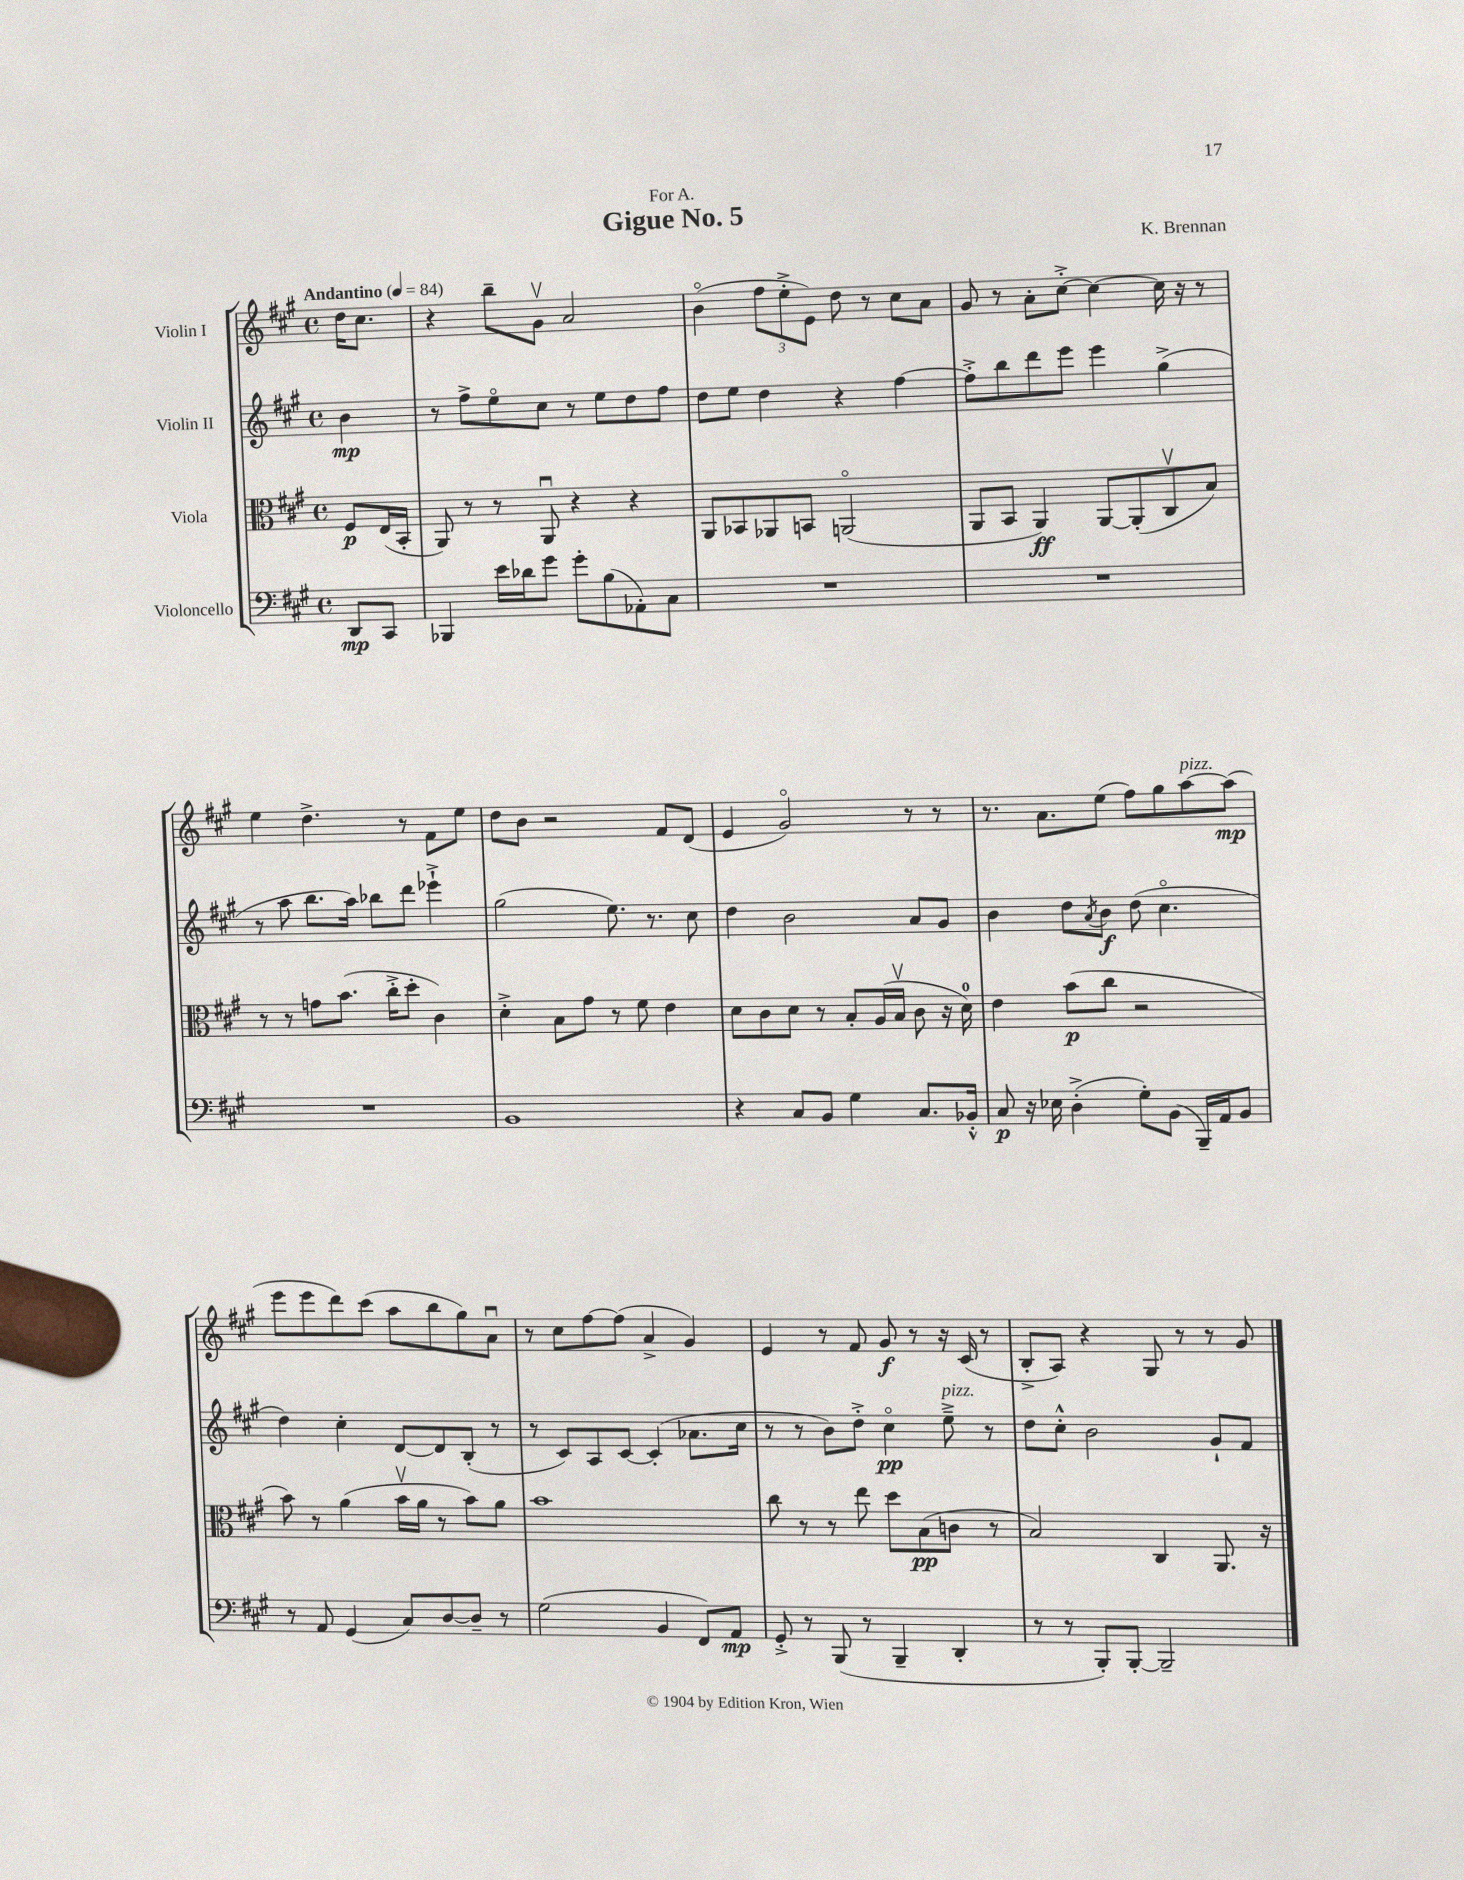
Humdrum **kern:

**kern	**kern	**kern	**kern
*staff4	*staff3	*staff2	*staff1
*clefF4	*clefC3	*clefG2	*clefG2
*k[f#c#g#]	*k[f#c#g#]	*k[f#c#g#]	*k[f#c#g#]
*M4/4	*M4/4	*M4/4	*M4/4
*met(c)	*met(c)	*met(c)	*met(c)
*MM84	*MM84	*MM84	*MM84
8DD	8F#	4b	16dd
.	.	.	8.cc#
8CC#	(16E	.	.
.	16BB'	.	.
=	=	=	=
4BBB-	8AA)	8r	4r
.	8r	8ff#^	.
16e	8r	8eeo	8bb~
16d-	.	.	.
8g#	8AAu	8cc#	8g#v
8g#'	4r	8r	2a
(8B	.	8ee	.
8AA-')	4r	8dd	.
8C#	.	8ff#	.
=	=	=	=
1r	8AA	8dd	(4bo
.	8BB-	8ee	.
.	8AA-	4dd	12ff#
.	.	.	12ee'^
.	8BB	.	.
.	.	.	12e)
.	(2AAo	4r	8dd
.	.	.	8r
.	.	[4ff#	8cc#
.	.	.	8a
=	=	=	=
1r	8AA	8ff#'^]	8g#
.	8BB	8bb	8r
.	4AA)	8ddd	8a'
.	.	8eee	[8cc#'^
.	[8AA	4eee	4cc#_
.	(8AA']	.	.
.	8C#v	(4gg#^	16cc#]
.	.	.	16r
.	8B)	.	8r
=	=	=	=
1r	8r	8r	4ee
.	8r	8aa	.
.	8g	8.bb	4.dd^
.	(8.b	.	.
.	.	16aa)	.
.	.	8bb-	.
.	16cc#'^	.	.
.	8dd'	8ddd	8r
.	4c#)	4eee-`^	8f#
.	.	.	8ee
=	=	=	=
1BB	4d'^	(2gg#	8dd
.	.	.	8b
.	8B	.	2r
.	8g#	.	.
.	8r	8.ee)	.
.	8f#	.	.
.	.	8.r	.
.	4e	.	8f#
.	.	8cc#	(8d
=	=	=	=
4r	8d	4dd	4e
.	8c#	.	.
8C#	8d	2b	2g#o)
8BB	8r	.	.
4G#	8B'	.	.
.	(16A	.	.
.	16Bv	.	.
8.C#	8c#	8a	8r
.	16r	8g#	8r
16BB-'^^	16d)	.	.
=	=	=	=
8C#	4e	4b	8.r
16r	.	.	.
16E-	.	.	8.a
(4D'^	(8b	8dd	.
.	.	8qa	.
.	8cc#	8b	(8ee
8G#')	2r	(8dd	8ff#)
(8BB	.	4.cc#o	8gg#
16BBB~)	.	.	[8aa
16AA	.	.	.
8BB	.	.	(8aa]
=	=	=	=
8r	8b)	4dd)	8eee
8AA	8r	.	8eee
(4GG#	(4a	4cc#'	8ddd)
.	.	.	(8ccc#
8C#)	16bv	[8d	8aa
.	16a	.	.
[8D	8r	8d]	8bb
8D~]	8b)	(8B'	8gg#)
8r	8a	8r	8au
=	=	=	=
(2G#	1b	8r	8r
.	.	8c#)	8cc#
.	.	8A	[8ff#
.	.	[8c#	(8ff#]
4BB	.	(4c#']	4a^
8FF#)	.	8.a-	4g#)
8AA	.	.	.
.	.	16cc#	.
=	=	=	=
8GG#'^	8cc#	8r	4e
8r	8r	8r	.
(8BBB	8r	8b)	8r
8r	8ee	8dd'^	8f#
4BBB~	8dd	4cc#o	8g#
.	(8B	.	8r
4DD'	8c	8ee~^	16r
.	.	.	(16c#
.	8r	8r	8r
=	=	=	=
8r	2B)	8dd	8B'^
8r	.	8cc#'^^	8A)
8BBB')	.	2b	4r
[8BBB'	.	.	.
2BBB~]	4C#	.	8G#
.	.	.	8r
.	8.AA	8g#`	8r
.	.	8f#	8g#
.	16r	.	.
==	==	==	==
*-	*-	*-	*-
